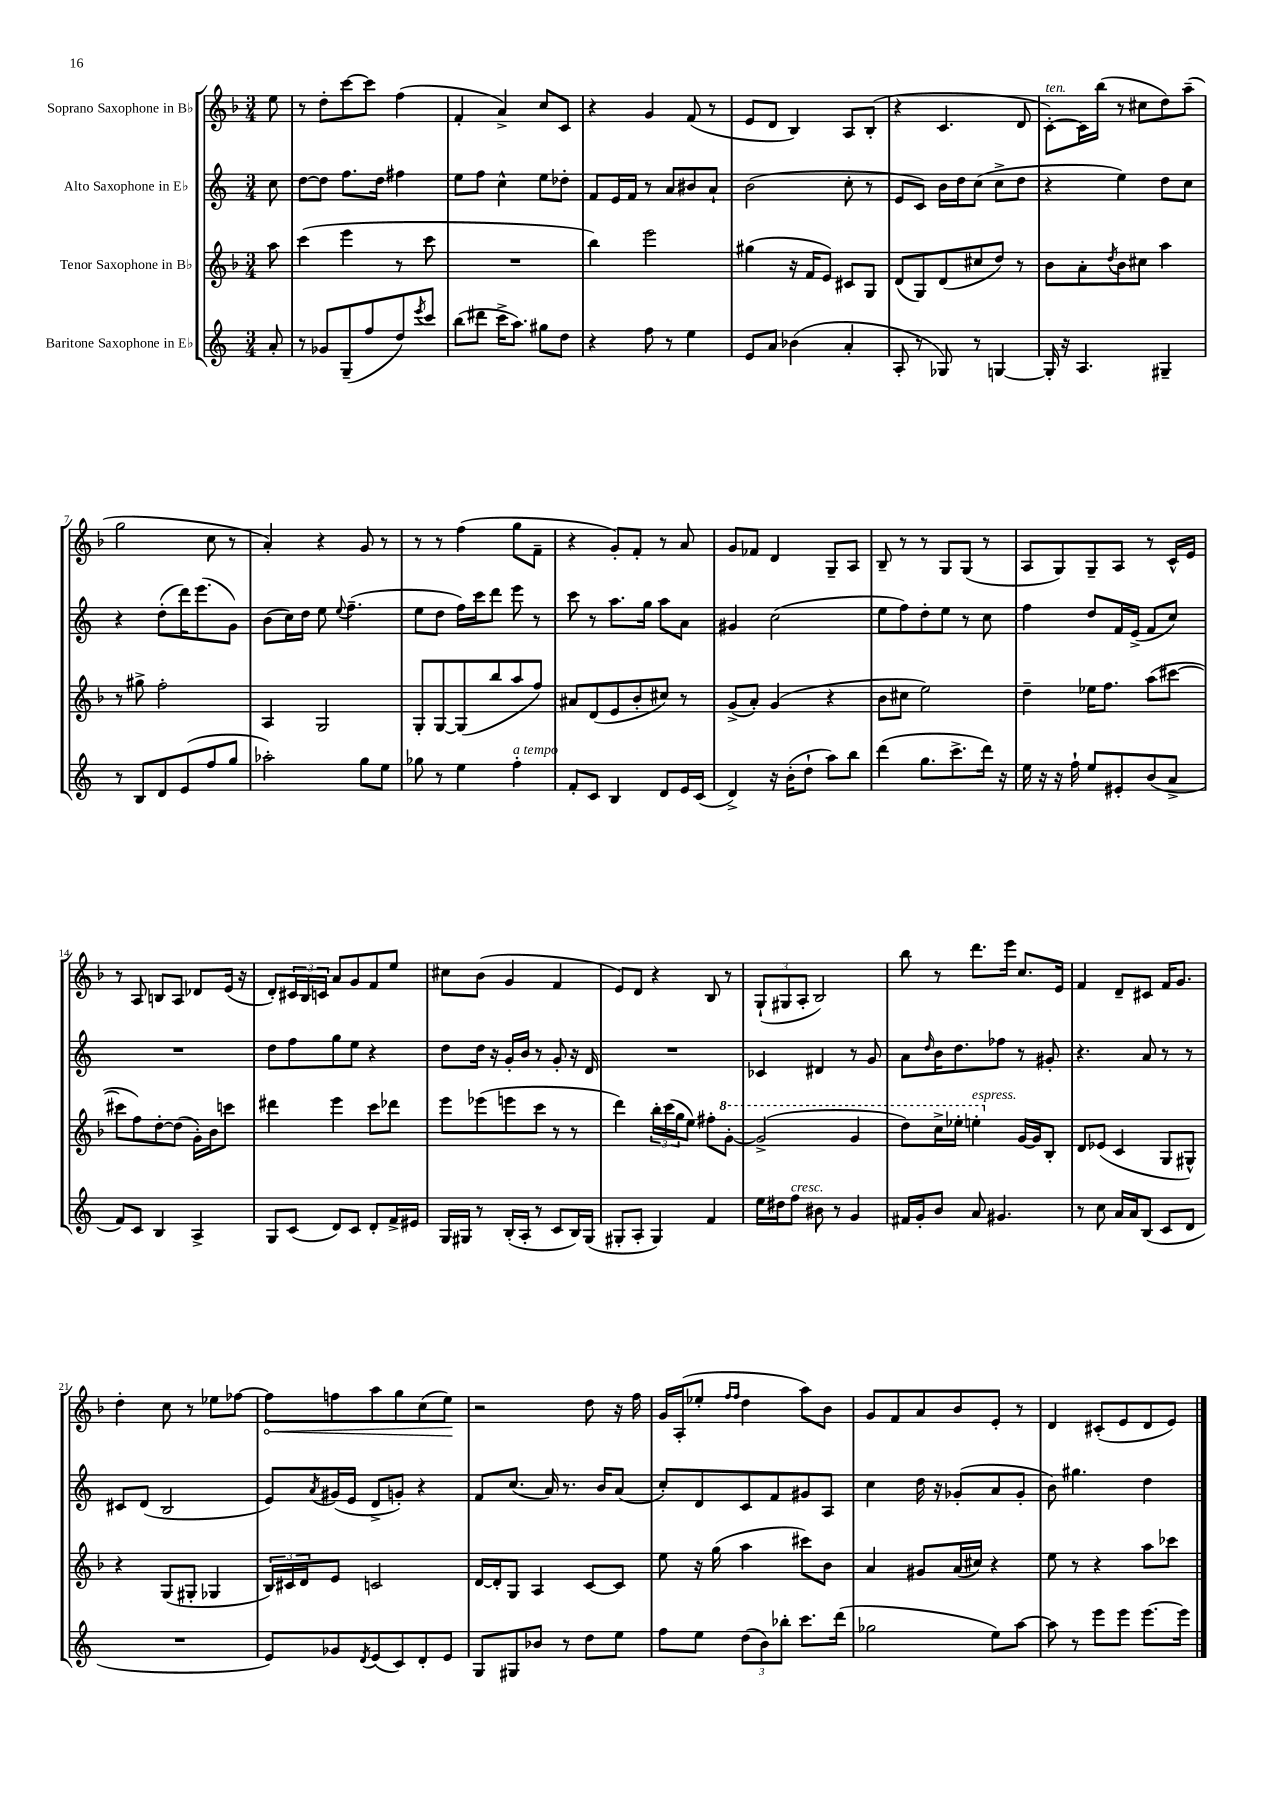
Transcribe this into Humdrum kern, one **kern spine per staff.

**kern	**kern	**kern	**kern	**dynam
*part4	*part3	*part2	*part1	*part1
*staff4	*staff3	*staff2	*staff1	*staff1
*I"Baritone Saxophone in E♭	*I"Tenor Saxophone in B♭	*I"Alto Saxophone in E♭	*I"Soprano Saxophone in B♭	*
*clefG2	*clefG2	*clefG2	*clefG2	*
*k[]	*k[b-]	*k[]	*k[b-]	*
*M3/4	*M3/4	*M3/4	*M3/4	*
=	=	=	=	=
8a'/	8aa\	8cc\	8ee\	.
=1	=1	=1	=1	=1
8r	(4ccc\	[8dd\L	8r	.
8g-X/L	.	8dd\J]	8dd'\L	.
(8G~/	4eee\	8.ff\L	[8ccc\	.
8ff/	.	.	8ccc\J]	.
.	.	16dd\Jk	.	.
8dd/)	8r	4ff#X\	(4ff\	.
8qeee/	.	.	.	.
8ccc/J	8ccc\	.	.	.
=2	=2	=2	=2	=2
(8bb\L	2.r	8ee\L	4f'/	.
8ddd#X\J	.	8ff\J	.	.
16ccc^\KL	.	4cc^^\	4a^/)	.
8.aa\J)	.	.	.	.
8gg#X\L	.	8ee\L	8cc/L	.
8dd\J	.	8dd-X'\J	8c/J	.
=3	=3	=3	=3	=3
4r	4bb-\)	8f/L	4r	.
.	.	16e/L	.	.
.	.	16f/JJ	.	.
8ff\	2eee\	8r	4g/	.
8r	.	8a/L	.	.
4ee\	.	8b#X/	(8f/	.
.	.	8a`/J	8r	.
=4	=4	=4	=4	=4
8e/L	(4gg#X\	(2b\	8e/L	.
8a/J	.	.	8d/J	.
(4b-X\	16r	.	4B-/)	.
.	16f/KL	.	.	.
.	8e/J)	.	.	.
4a'/	8c#X/L	8cc'\	8A/L	.
.	8G/J	8r	(8B-'/J	.
=5	=5	=5	=5	=5
8A'/	(8d/L	8e/L	4r	.
8r	8G/)	8c/J)	.	.
8G-X/)	(8d/	16b\LL	4.c/	.
.	.	16dd\J	.	.
8r	8cc#X/	(8cc\J	.	.
[4Gn/	8dd/J)	8cc^\L	.	.
.	8r	8dd\J	8d/	.
=6	=6	=6	=6	=6
!	!	!	!LO:TX:a:i:t=ten.	!
16G'/]	8b-\L	4r	[8c'\L)	.
16r	.	.	.	.
4.A/	8a'\	.	16c\L]	.
.	.	.	(16bb-\JJ	.
.	8qdd/	.	.	.
.	8b-\	4ee\)	8r	.
.	8cc#X\J	.	8cc#X\L	.
4G#X~/	4aa\	8dd\L	8dd\)	.
.	.	8cc\J	(8aa~\J	.
!!LO:LB:g=z
=7	=7	=7	=7	=7
8r	8r	4r	2gg\	.
8B/L	8gg#X^\	.	.	.
8d/	2ff'\	(8dd'\L	.	.
(8e/	.	16ddd\K)	.	.
.	.	(8.eee\	.	.
8ff/	.	.	8cc\	.
8gg/J	.	8g\J)	8r	.
=8	=8	=8	=8	=8
2aa-X'\)	4A/	(8b\L	4a'/)	.
.	.	16cc\L)	.	.
.	.	16dd\JJ	.	.
.	2G/	8ee\	4r	.
.	.	8qqee/	.	.
.	.	(4.ff~\	.	.
8gg\L	.	.	8g/	.
8ee\J	.	.	8r	.
=9	=9	=9	=9	=9
8gg-X\	8G'/L	8ee\L	8r	.
8r	[8G/	8dd\J	8r	.
4ee\	(8G/]	16ff\LL)	(4ff\	.
.	.	16ccc\J	.	.
.	8bb-/	8ddd\J	.	.
!LO:TX:a:i:t=a tempo	!	!	!	!
4ff'\	8aa/	8eee\	8gg\L	.
.	8ff/J)	8r	8f~\J	.
=10	=10	=10	=10	=10
8f'/L	8a#X/L	8ccc\	4r	.
8c/J	(8d/	8r	.	.
4B/	8e/	8.aa\L	8g'/L)	.
.	8b-'/	.	8f'/J	.
.	.	16gg\Jk	.	.
8d/L	8cc#X/J)	8aa\L	8r	.
16e/L	8r	8a\J	8a/	.
(16c/JJ	.	.	.	.
=11	=11	=11	=11	=11
4d^/)	(8g^/L	4g#X/	8g/L	.
.	8a'/J)	.	8f-X/J	.
16r	(4g/	(2cc\	4d/	.
(16b'\KL	.	.	.	.
8dd`\J	.	.	.	.
8aa\L)	4r	.	8G~/L	.
8bb\J	.	.	8A/J	.
=12	=12	=12	=12	=12
(4ddd\	8b-\L	8ee\L	8B-~/	.
.	8cc#X\J	8ff\)	8r	.
8.gg\L	2ee\)	8dd'\	8r	.
.	.	8ee\J	8G/L	.
8.ccc^\	.	.	.	.
.	.	8r	(8G/J	.
16ddd\Jk)	.	8cc\	8r	.
16r	.	.	.	.
=13	=13	=13	=13	=13
16ee\	4dd~\	4ff\	8A/L	.
16r	.	.	.	.
16r	.	.	8G/)	.
16ff`\	.	.	.	.
8ee/L	16ee-X\KL	8dd/L	8G~/	.
.	8.ff\J	.	.	.
8e#X'/	.	16f/L	8A/J	.
.	.	(16e^/JJ	.	.
(8b/	(8aa\L	8f/L	8r	.
8a^/J	[8ccc#X\J	8cc/J)	16c^^/LL	.
.	.	.	16e/JJ	.
!!LO:LB:g=z
=14	=14	=14	=14	=14
8f/L)	8ccc#X\L]	2.r	8r	.
8c/J	8ff\)	.	8A/	.
4B/	[8dd'\	.	8Bn/L	.
.	(8dd\J]	.	8A/J	.
4A^/	16g'\LL)	.	8d-X/L	.
.	16b-\J	.	.	.
.	8cccn\J	.	(16e/Jk	.
.	.	.	16r	.
=15	=15	=15	=15	=15
8G/L	4ddd#X\	8dd\L	8d'/L)	.
(8c/J	.	8ff\	24c#X/L	.
.	.	.	24B-/	.
.	.	.	24cn/JJ	.
8d/L)	4eee\	8gg\	8a/L	.
8c/J	.	8ee\J	8g/	.
8d'/L	8ccc\L	4r	8f/	.
16f^/L	8ddd-X\J	.	8ee/J	.
16e#X/JJ	.	.	.	.
=16	=16	=16	=16	=16
16G/LL	8eee\L	8dd\L	8cc#X\L	.
16G#X/JJ	.	.	.	.
8r	(8eee-X\	16dd\Jk	(8b-\J	.
.	.	16r	.	.
(16B'/LL	8eeen\	16g'/LL	4g/	.
16A'/JJ	.	16b/JJ	.	.
8r	8ccc\J	8r	.	.
8c/L	8r	8g'/	4f/	.
16B/L)	8r	16r	.	.
(16G#/JJ	.	16d/	.	.
=17	=17	=17	=17	=17
8G#X'/L	4ddd\)	2.r	8e/L)	.
8A'/J	.	.	8d/J	.
4G#/)	24bb-'\LL	.	4r	.
.	(24ccc\	.	.	.
.	24gg\J	.	.	.
.	8ee\J)	.	.	.
4f/	8ff#X'\L	.	8B-/	.
*	*8va	*	*	*
.	[8gg'\J	.	8r	.
=18	=18	=18	=18	=18
16ee\LL	(2gg^/]	4c-X/	(12G`/L	.
16dd#X\J	.	.	.	.
.	.	.	12G#X/	.
!LO:TX:a:i:t=cresc.	!	!	!	!
8ff\J	.	.	.	.
.	.	.	12A'/J	.
8b#X\	.	4d#X/	2B-/)	.
8r	.	.	.	.
4g/	4gg/	8r	.	.
.	.	8g/	.	.
=19	=19	=19	=19	=19
16f#X/LL	8ddd\L)	8a\L	8bb-\	.
16g'/J	.	.	.	.
.	.	16qqdd/	.	.
8b/J	16ccc^\L	16b\K	8r	.
.	16eee-X'\JJ	8.dd\	.	.
!	!LO:TX:a:i:t=espress.	!	!	!
8a/	4eeen'\	.	8.ddd\L	.
4.g#X/	.	8ff-X\J	.	.
.	.	.	16eee\Jk	.
*	*X8va	*	*	*
.	[16g/LL	8r	8.cc/L	.
.	16g/J]	.	.	.
.	8B-'/J	8g#X'/	.	.
.	.	.	16e/Jk	.
=20	=20	=20	=20	=20
8r	8d/L	4.r	4f/	.
8cc\	(8e-X/J	.	.	.
16a/LL	4c/	.	8d~/L	.
16a/J	.	.	.	.
(8B/J	.	8a/	8c#X/J	.
8c/L	8G/L	8r	16f/KL	.
.	.	.	8.g/J	.
8d/J	8G#X^^/J)	8r	.	.
!!LO:LB:g=z
=21	=21	=21	=21	=21
2.r	4r	8c#X/L	4dd'\	.
.	.	(8d/J	.	.
.	(8G/L	2B/	8cc\	.
.	8G#X'/J	.	8r	.
.	4G-X/	.	8ee-X\L	.
.	.	.	[8ff-X\J	.
=22	=22	=22	=22	=22
!	!	!	!	!LO:HP:b
8e/L)	24B-/LL)	8e/L)	8ff-\L]	<
.	24c#X/	.	.	.
.	24d/J	.	.	.
.	.	8qa/	.	.
8g-X/	8e/J	(16g#X/L	8ffn\	.
.	.	16e/JJ	.	.
8qd/	.	.	.	.
(8e/	2cn/	8d^/L	8aa\	.
8c/)	.	8gn'/J)	8gg\	.
8d'/	.	4r	(8cc\	.
8e/J	.	.	8ee\J)	.
.	.	.	.	[
=23	=23	=23	=23	=23
8G/L	[16d/LL	8f/L	2r	.
.	16d'/J]	.	.	.
8G#X/	8G/J	(8.cc/J	.	.
8b-X/J	4A/	.	.	.
.	.	16a/)	.	.
8r	.	8.r	.	.
8dd\L	[8c/L	.	8dd\	.
.	.	16b/KL	.	.
8ee\J	8c/J]	(8a/J	16r	.
.	.	.	16ff\	.
=24	=24	=24	=24	=24
8ff\L	8ee\	8cc'/L)	16g/LL	.
.	.	.	(16A'/J	.
8ee\J	16r	8d/	8ee-X'/J	.
.	(16gg\	.	.	.
.	.	.	16qqff/LL	.
.	.	.	16qqff/JJ	.
(12dd\L	4aa\	8c/	4dd\	.
12b\)	.	.	.	.
.	.	8f/	.	.
12bb-X'\J	.	.	.	.
8.ccc\L	8ccc#X\L)	8g#X/	8aa\L)	.
.	8b-\J	8A/J	8b-\J	.
(16ddd\Jk	.	.	.	.
=25	=25	=25	=25	=25
2gg-X\	4a/	4cc\	8g/L	.
.	.	.	8f/	.
.	8g#X/L	16dd\	8a/	.
.	.	16r	.	.
.	(16a/L	(8g-X'/L	8b-/	.
.	16cc#X/JJ)	.	.	.
8ee\L)	4r	8a/	8e'/J	.
[8aa\J	.	8g-'/J	8r	.
=26	=26	=26	=26	=26
8aa\]	8ee\	8b\)	4d/	.
8r	8r	4.gg#X\	.	.
8eee\L	4r	.	(8c#X'/L	.
8eee\J	.	.	8e/	.
[8.eee\L	8aa\L	4dd\	8d/	.
.	8ccc-X\J	.	8e/J)	.
16eee\Jk]	.	.	.	.
==	==	==	==	==
*-	*-	*-	*-	*-
